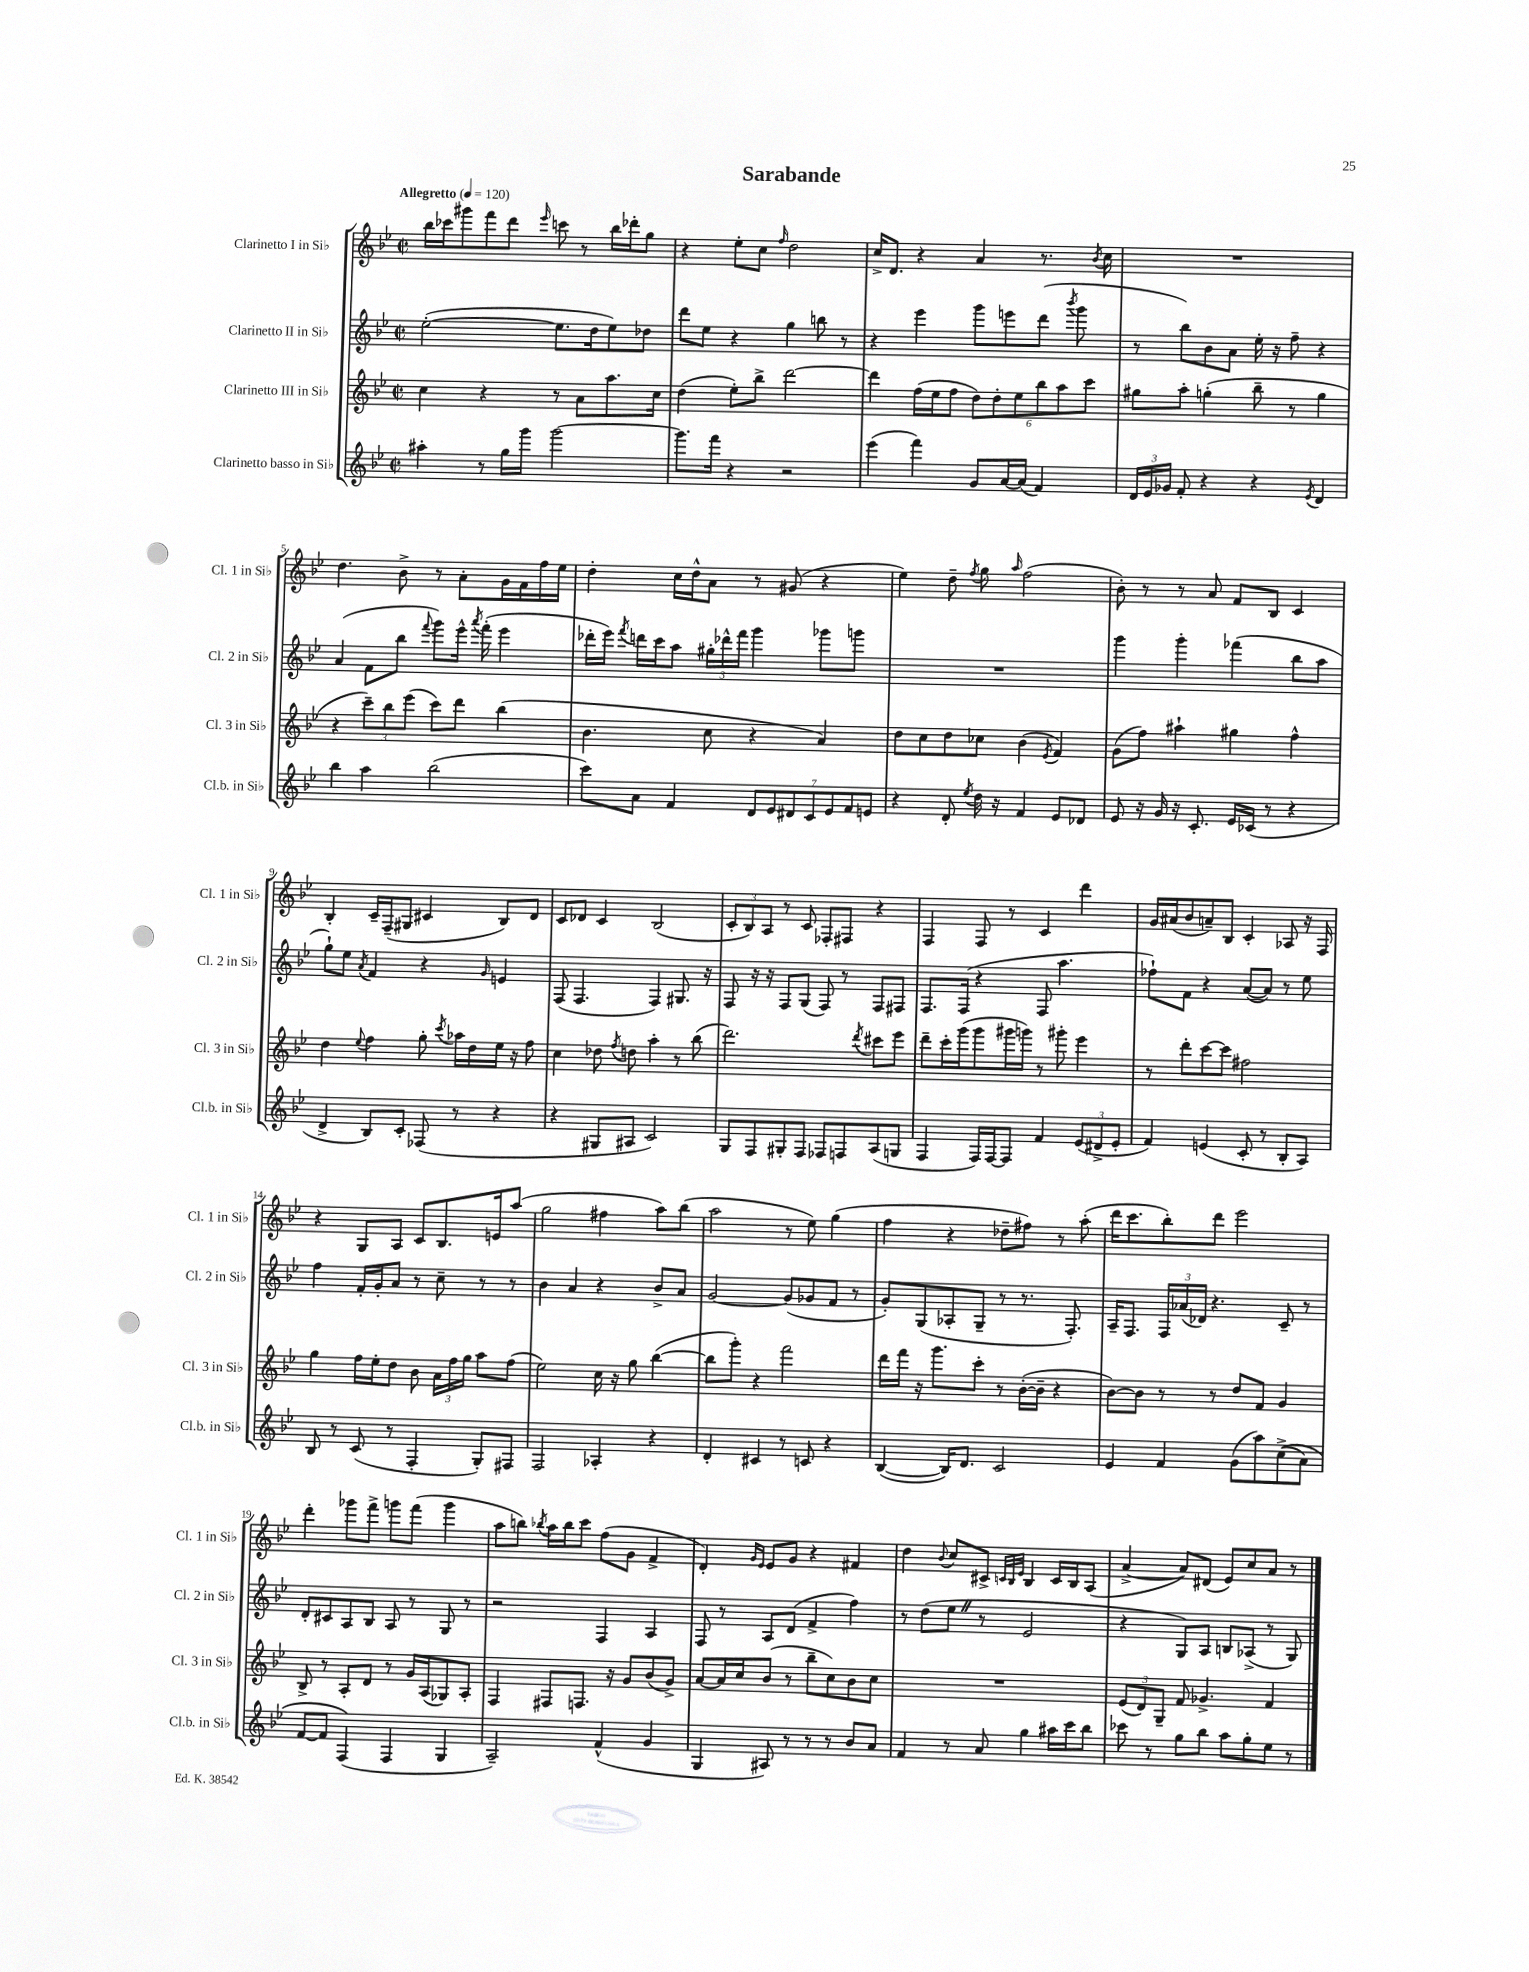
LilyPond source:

\header { title = "Sarabande" }
<<
\new StaffGroup <<
\new Staff = "s0" \with { instrumentName = "Clarinetto I in Sib" shortInstrumentName = "Cl. 1 in Sib" } {
    \clef treble \key bes \major \defaultTimeSignature \time 2/2 \tempo "Allegretto" 4 = 120
    \autoBeamOff bes''16[ ces'''16 gis'''8 f'''8 d'''8] \grace { ees'''16 } c'''8 r8 bes''16[ des'''16-. g''8] |
    r4 ees''8[-. c''8] \grace { f''16 } d''2 |
    c''16[-> d'8.] r4 a'4 r8. \acciaccatura { bes'8 } c''16 |
    R1 |
    d''4. bes'8-> r8 a'8[-. g'16 f'16 f''16 ees''16] |
    d''4-. c''16[ d''16-^ a'8] r8 gis'8( r4 |
    ees''4) d''8-- \acciaccatura { f''8 } g''8 \grace { a''16 } f''2( |
    bes'8-.) r8 r8 a'8 f'8[ bes8] c'4 |
    bes4-. c'16[-- f16--( gis8] cis'4 bes8[) d'8] |
    c'8[ des'8] c'4 bes2( |
    \tuplet 3/2 { c'8[-. bes8) a8] } r8 c'8 fes8[-. fis8] r4 |
    f4 f8 r8 c'4 d'''4 |
    g'16[ ais'16( bes'8 a'8--) bes8] c'4-. aes8 r16 f16 |
    r4 g8[ a8] c'8[ bes8. e'16 a''8]( |
    g''2 fis''4 a''8[) bes''8]( |
    a''2 r8 ees''8) g''4( |
    f''4 r4 des''8[-- fis''8]) r8 a''8-.( |
    d'''16[ c'''8. bes''8-.) d'''8] ees'''2 |
    d'''4-. ges'''8[ f'''8]-> g'''8[ f'''8]( g'''4 |
    a''8[ b''8]) \acciaccatura { bes''8 } a''16[ bes''16 c'''8] f''8[( g'8] f'4-> |
    d'4-.) \grace { g'16[ ees'16] } ees'8[ g'8] r4 fis'4 |
    d''4 \appoggiatura { bes'8 } c''8[ cis'8]-> \grace { c'32[ bes32 ees'32] } bes4 c'16[ bes16 a8]( |
    a'4~-> a'8[) dis'8]( ees'8[) c''8 a'8] r8 \bar "|." |
}
\new Staff = "s1" \with { instrumentName = "Clarinetto II in Sib" shortInstrumentName = "Cl. 2 in Sib" } {
    \clef treble \key bes \major \defaultTimeSignature \time 2/2
    \autoBeamOff ees''2~-.( ees''8.[ d''16 ees''8) des''8] |
    d'''8[ ees''8] r4 g''4 b''8 r8 |
    r4 ees'''4 g'''8[ e'''8 d'''8]( \acciaccatura { bes'''8 } g'''8 |
    r8 bes''8[) bes'8 a'8] ees''16-. r16 f''8-- r4 |
    a'4( f'8[ bes''8] \appoggiatura { f'''8 } g'''8[) ees'''16]-^ \acciaccatura { a'''8 } f'''16-.( ees'''4 |
    des'''16[-. ees'''16]) \acciaccatura { f'''8 } d'''16[ c'''16 a''8] \tuplet 3/2 { gis''16[-. des'''16-^ f'''16] } g'''4 ges'''8[ g'''8] |
    R1 |
    g'''4 g'''4-. fes'''4( bes''8[ a''8] |
    g''8[-!) ees''8] \acciaccatura { a'8 } f'4 r4 \grace { g'16 } e'4 |
    f8( f4. f4) gis8. r16 |
    f8 r16 r16 f8[ g8]( f8) r8 f8[ fis8] |
    f8.[ f16]( r4 f8 a''4. |
    fes''8[-!) f'8] r4 a'8[~( a'8]) r8 ees''8 |
    f''4 f'16[-. g'16-. a'8] r8 c''8-- r8 r8 |
    bes'4 a'4 r4 bes'8[-> a'8] |
    g'2~ g'8[( ges'8 f'8] r8 |
    g'8[-.) g8( aes8-. g8]-- r8 r8. f8.-.) |
    a16[-- f8.] \tuplet 3/2 { f16[ aes'16( des'16]) } r4. c'8-- r8 |
    d'8[-. cis'8 a8 bes8] a8 r8 g8 r8 |
    r2 f4 a4 |
    f8 r8 a8[ d'8]( f'4-> f''4) |
    r8 d''8[( ees''8] \once \override BreathingSign.text = \markup { \musicglyph "scripts.caesura.straight" } \breathe r8 ees'2 |
    r4 g8[) a8] b8[ aes8]->( r8 g8) \bar "|." |
}
\new Staff = "s2" \with { instrumentName = "Clarinetto III in Sib" shortInstrumentName = "Cl. 3 in Sib" } {
    \clef treble \key bes \major \defaultTimeSignature \time 2/2
    \autoBeamOff c''4 r4 r8 a'8[ a''8. c''16] |
    d''4( ees''8[-.) bes''8]-> d'''2~ |
    d'''4 f''16[( ees''16 f''8] \tuplet 6/4 { d''8[) d''8-. ees''8 bes''8 a''8 c'''8] } |
    gis''8[ a''8]-. g''4-.( bes''8-- r8 g''4 |
    r4 \tuplet 3/2 { c'''8[--) bes''8 ees'''8]( } c'''8[) d'''8] bes''4( |
    bes'4. c''8 r4 a'4) |
    d''8[ c''8 d''8 ces''8] bes'4( \acciaccatura { ees'8 } f'4) |
    g'8[( f''8]) ais''4-! gis''4 f''4-^ |
    d''4 \appoggiatura { ees''8 } f''4 g''8-. \acciaccatura { c'''8 } aes''16[ d''16 ees''16] r16 f''8 |
    c''4 des''8 \acciaccatura { f''8 } d''8 a''4-. r8 bes''8( |
    d'''2.) \acciaccatura { d'''8 } cis'''8[ ees'''8] |
    d'''8[-- c'''16-. g'''16( g'''8 gis'''16 g'''16]) r8 gis'''8-. ees'''4 |
    r8 d'''8[-. c'''8~ c'''8] fis''2 |
    g''4 f''16[ ees''16-. d''8] bes'8 \tuplet 3/2 { a'16[ f''16 g''16] } a''8[ f''8]( |
    ees''2) c''16 r16 g''8 bes''4~( |
    bes''8[ g'''8]-.) r4 f'''2 |
    d'''16[ f'''16] r16 g'''8.[ c'''8]-. r8 bes'16[~-.( bes'16]-- r4 |
    bes'8[~) bes'8] r8 r8 d''8[ f'8] g'4 |
    bes8-> r8 a8[-. d'8] r8 g'16[ a16( ges8) a8]-. |
    f4 fis8[ f8.] r16 g'8[ bes'8( g'8]->) |
    a'8[~ a'16 c''16 bes'8]( r8 bes''8[-- c''8) bes'8 c''8] |
    R1 |
    \tuplet 3/2 { ees'8[( d'8) g8]-- } f'8 ges'4.-> f'4 \bar "|." |
}
\new Staff = "s3" \with { instrumentName = "Clarinetto basso in Sib" shortInstrumentName = "Cl.b. in Sib" } {
    \clef treble \key bes \major \defaultTimeSignature \time 2/2
    \autoBeamOff ais''4-. r8 g''16[ g'''16] g'''2~ |
    g'''8.[ f'''16] r4 r2 |
    ees'''4( f'''4) g'8[ a'16~ a'16]( f'4) |
    \tuplet 3/2 { d'16[ ees'16 ges'16] } f'8-. r4 r4 \acciaccatura { ees'8 } d'4 |
    bes''4 a''4 bes''2( |
    c'''8[) a'8] f'4 \tuplet 7/4 { d'8[ ees'8 dis'8 c'8 ees'8 f'8 e'8] } |
    r4 d'8-. \acciaccatura { ees''8 } d''16 r16 f'4 ees'8[ des'8] |
    ees'8 r16 g'16 r16 c'8.-. ees'16[ ces'16]( r8 r4 |
    d'4-> bes8[) c'8]-. fes8( r8 r4 |
    r4 gis8[ ais8] c'2) |
    g8[ f8 gis8-. f8] fes8[ f8 a8( g8] |
    f4 f16[) f16~ f8] f'4 \tuplet 3/2 { ees'8[( dis'8-> ees'8]-. } |
    f'4) e'4( c'8-. r8 bes8[-. a8]) |
    bes8 r8 c'8( r8 f4-. g8[-.) fis8] |
    f2 aes4-. r4 |
    d'4-. cis'4 r8 c'8 r4 |
    bes4~( bes16[) d'8.] c'2 |
    ees'4 f'4 g'8[( a''8) c''8->(\( a'8]) |
    f'8[~ f'8] f4(\) f4 g4 |
    a2--) f'4-^( g'4 |
    g4 ais8) r8 r8 r8 bes'8[ a'8] |
    f'4 r8 a'8 g''4 ais''16[ c'''16 bes''8] |
    ces'''8 r8 g''8[ bes''8] a''8[ g''8-. ees''8] r8 \bar "|." |
}
>>
>>
